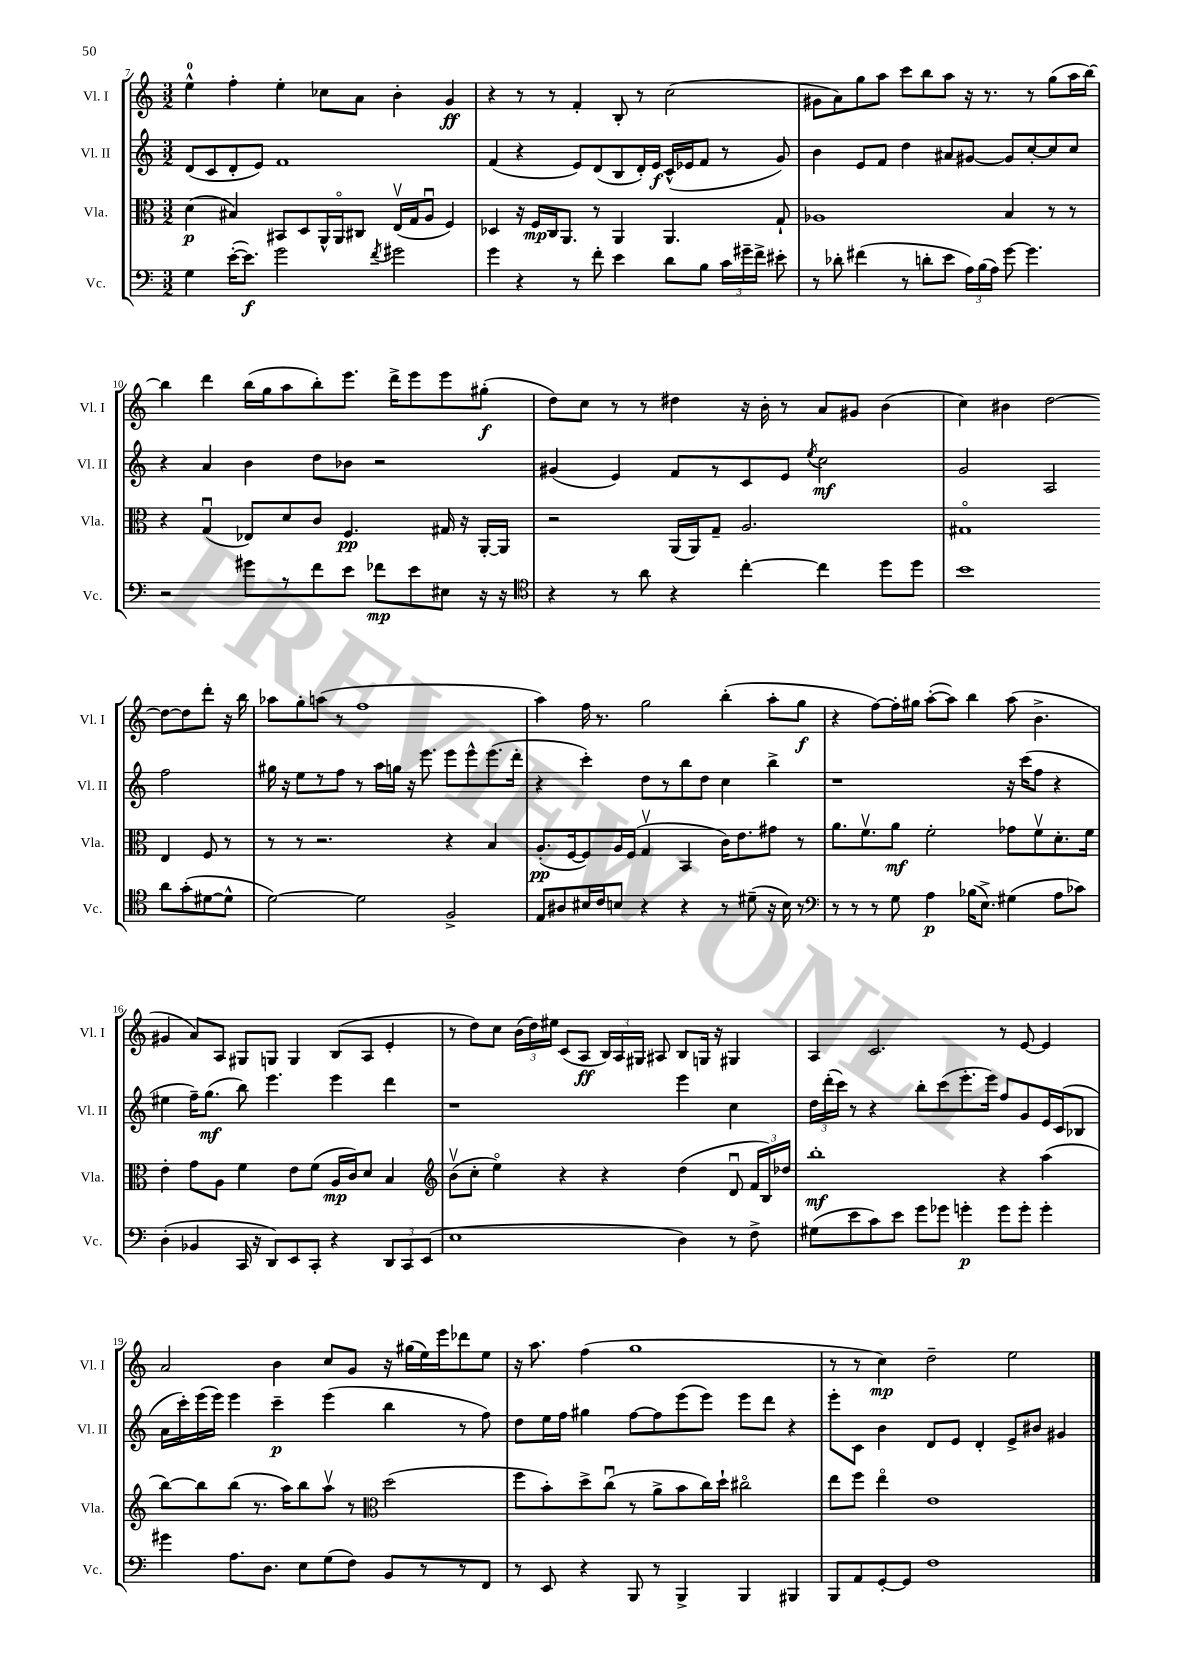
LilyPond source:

<<
\new StaffGroup <<
\new Staff = "s0" \with { instrumentName = "Vl. I" shortInstrumentName = "Vl. I" } {
    \clef treble \key c \major \numericTimeSignature \time 3/2
    \autoBeamOff e''4-0-^ f''4-. e''4-. ces''8[ a'8] b'4-. g'4\ff |
    r4 r8 r8 f'4-. b8-. r8 c''2( |
    gis'8[ a'8) g''8 a''8] c'''8[ b''8 a''8] r16 r8. r8 g''8[( a''16 b''16]~) |
    b''4 d'''4 b''16[( g''16 a''8 b''8-.) e'''8.] d'''16[-> e'''8 e'''8 gis''8]-.\f( |
    d''8[) c''8] r8 r8 dis''4 r16 b'16-. r8 a'8[ gis'8] b'4( |
    c''4) bis'4 d''2~ d''8[~ d''8 d'''8]-. r16 b''16 |
    aes''8[ g''8-. a''8]( r8 f''1 |
    a''4) f''16 r8. g''2 b''4-.( a''8[-. g''8]\f |
    r4 f''8[~) f''16-. gis''16] a''8[~-.( a''8]) b''4 a''8( b'4.-> |
    gis'4 a'8[) a8] gis8[ g8] g4 b8[( a8] e'4-. |
    r8 d''8[) c''8] \tuplet 3/2 { b'16[( d''16) eis''16] } c'8[( a8]\ff \tuplet 3/2 { b16[) a16 gis16] } ais8 b8[ g16] r16 gis4 |
    a4 c'2. r8 e'8~ e'4 |
    a'2 b'4 c''8[ g'8] r16 gis''16[( e''16) e'''16 des'''8 e''8] |
    r16 a''8. f''4( g''1 |
    r8 r8 c''4\mp) d''2-- e''2 \bar "|." |
}
\new Staff = "s1" \with { instrumentName = "Vl. II" shortInstrumentName = "Vl. II" } {
    \clef treble \key c \major \numericTimeSignature \time 3/2
    \autoBeamOff d'8[( c'8 d'8-. e'8]) f'1 |
    f'4( r4 e'8[) d'8( b8 d'16-.) e'16]\f c'16[-^( ees'16 f'8] r8 g'8) |
    b'4 e'8[ f'8] d''4 ais'8[ gis'8]~ gis'8[ c''8~-. c''8 c''8] |
    r4 a'4 b'4 d''8[ bes'8] r2 |
    gis'4( e'4) f'8[ r8 c'8 e'8] \acciaccatura { e''8 } c''2\mf |
    g'2 a2 f''2 |
    gis''16 r16 e''8[ r8 f''8] r8 a''16[ g''16] r16 e'''8. e'''8[ e'''8-^ e'''8.( d'''16]-. |
    r4 c'''4-.) d''8[ r8 b''8 d''8] c''4 b''4-> |
    r1 r16 c'''16[( f''8] r4 |
    eis''4 f''16[--) g''8.]\mf( b''8) e'''4. e'''4 d'''4 |
    r1 e'''4 c''4 |
    \tuplet 3/2 { d''16[ d'''16-.( c'''16]) } r8 r4 b''8[-. c'''8( e'''8.-. e'''16]) f''8[ g'8 e'16 c'16( bes8] |
    a'16[ c'''16-.) e'''16( e'''16]) e'''4 c'''4--\p e'''4( b''4 r8 f''8) |
    d''8[ e''16 f''16] gis''4 f''8[~ f''8 e'''8( e'''8]) e'''8[ d'''8] r4 |
    e'''8[-. c'8] b'4 d'8[ e'8] d'4-. e'8[-> bis'8] gis'4 \bar "|." |
}
\new Staff = "s2" \with { instrumentName = "Vla." shortInstrumentName = "Vla." } {
    \clef alto \key c \major \numericTimeSignature \time 3/2
    \autoBeamOff d'4\p( bis4) bis,8[ d8 a,16-^ a,16\flageolet cis8] e16[\upbow( g16 a8]\downbow f4) |
    des4 r16 f16[\mp c16 a,8.] r8 a,4 a,4. g8-! |
    aes1 b4 r8 r8 |
    r4 g4\downbow( ees8[) d'8 c'8] f4.\pp gis16 r16 a,16[~-. a,16] |
    r2 a,16[( a,16) g8]-- a2. |
    gis1\flageolet e4 f8 r8 |
    r8 r8 r2. r4 b4 |
    a8.[-.\pp( f16~ f8) a16 f16]( g4\upbow b,4 c'16[) e'8. gis'8] r8 |
    a'8.[ f'8.\upbow a'8]\mf f'2-. ges'8[ f'8\upbow d'8.-. f'16] |
    e'4-. g'8[ a8] f'4 e'8[ f'8]( a16[\mp c'16) d'8] b4 |
    \clef treble b'8[\upbow( c''8]-. e''4\flageolet) r4 r4 d''4( d'8\downbow \tuplet 3/2 { f'16[ b16) des''16] } |
    b''1-.\mf r4 a''4( |
    b''8[~) b''8 b''8]( r8. a''16[) b''8 a''8]\upbow r8 \clef alto d''2( |
    f''8[ b'8-.) d''8-> c''8]\downbow( r8 a'8[-> b'8 c''16) d''16]-! cis''2\flageolet |
    e''8[ f''8] e''4\flageolet e'1 \bar "|." |
}
\new Staff = "s3" \with { instrumentName = "Vc." shortInstrumentName = "Vc." } {
    \clef bass \key c \major \numericTimeSignature \time 3/2
    \autoBeamOff g4 e'16[~-.( e'8.]\f) g'2 \acciaccatura { f'8 } gis'2 |
    g'4 r4 r8 f'8-. e'4 d'8[ b8] \tuplet 3/2 { c'16[ gis'16-- f'16]-> } eis'8-. |
    r8 des'8-. fis'4( r8 d'8[-. e'8] \tuplet 3/2 { a16[) b16( a16]) } g'8~ g'4. |
    r2 gis'8[ r8 f'8 e'8] fes'8[\mp e'8 eis8] r16 r16 |
    \clef tenor r4 r8 a'8 r4 c''4~-. c''4 d''8[ d''8] |
    b'1 a'8[ g'8-.( dis'8~ dis'8]-^ |
    d'2~) d'2 f2-> |
    e8[ ais8 bis16 c'16 b8] r4 r4 r8 dis'8--( r16 b16) r8 |
    \clef bass r8 r8 r8 g8 a4\p bes16[( e8.]->) gis4( a8[ ces'8]) |
    d4-.( bes,4 c,16 r16 d,8[) e,8 c,8]-. r4 \tuplet 3/2 { d,8[ c,8 e,8]( } |
    e1 d4) r8 f8-> |
    gis8[( e'8 c'8) e'8] g'8[ ges'8] g'4-.\p g'8[ g'8]-. g'4-. |
    gis'4 a8.[ d8.] e8[ g8( f8]) b,8[ r8 r8 f,8] |
    r8 e,8 r4 b,,8 r8 b,,4-> b,,4 bis,,4 |
    b,,8[ a,8 g,8~-. g,8] f1 \bar "|." |
}
>>
>>
\layout { \context { \Score currentBarNumber = #7 } }
